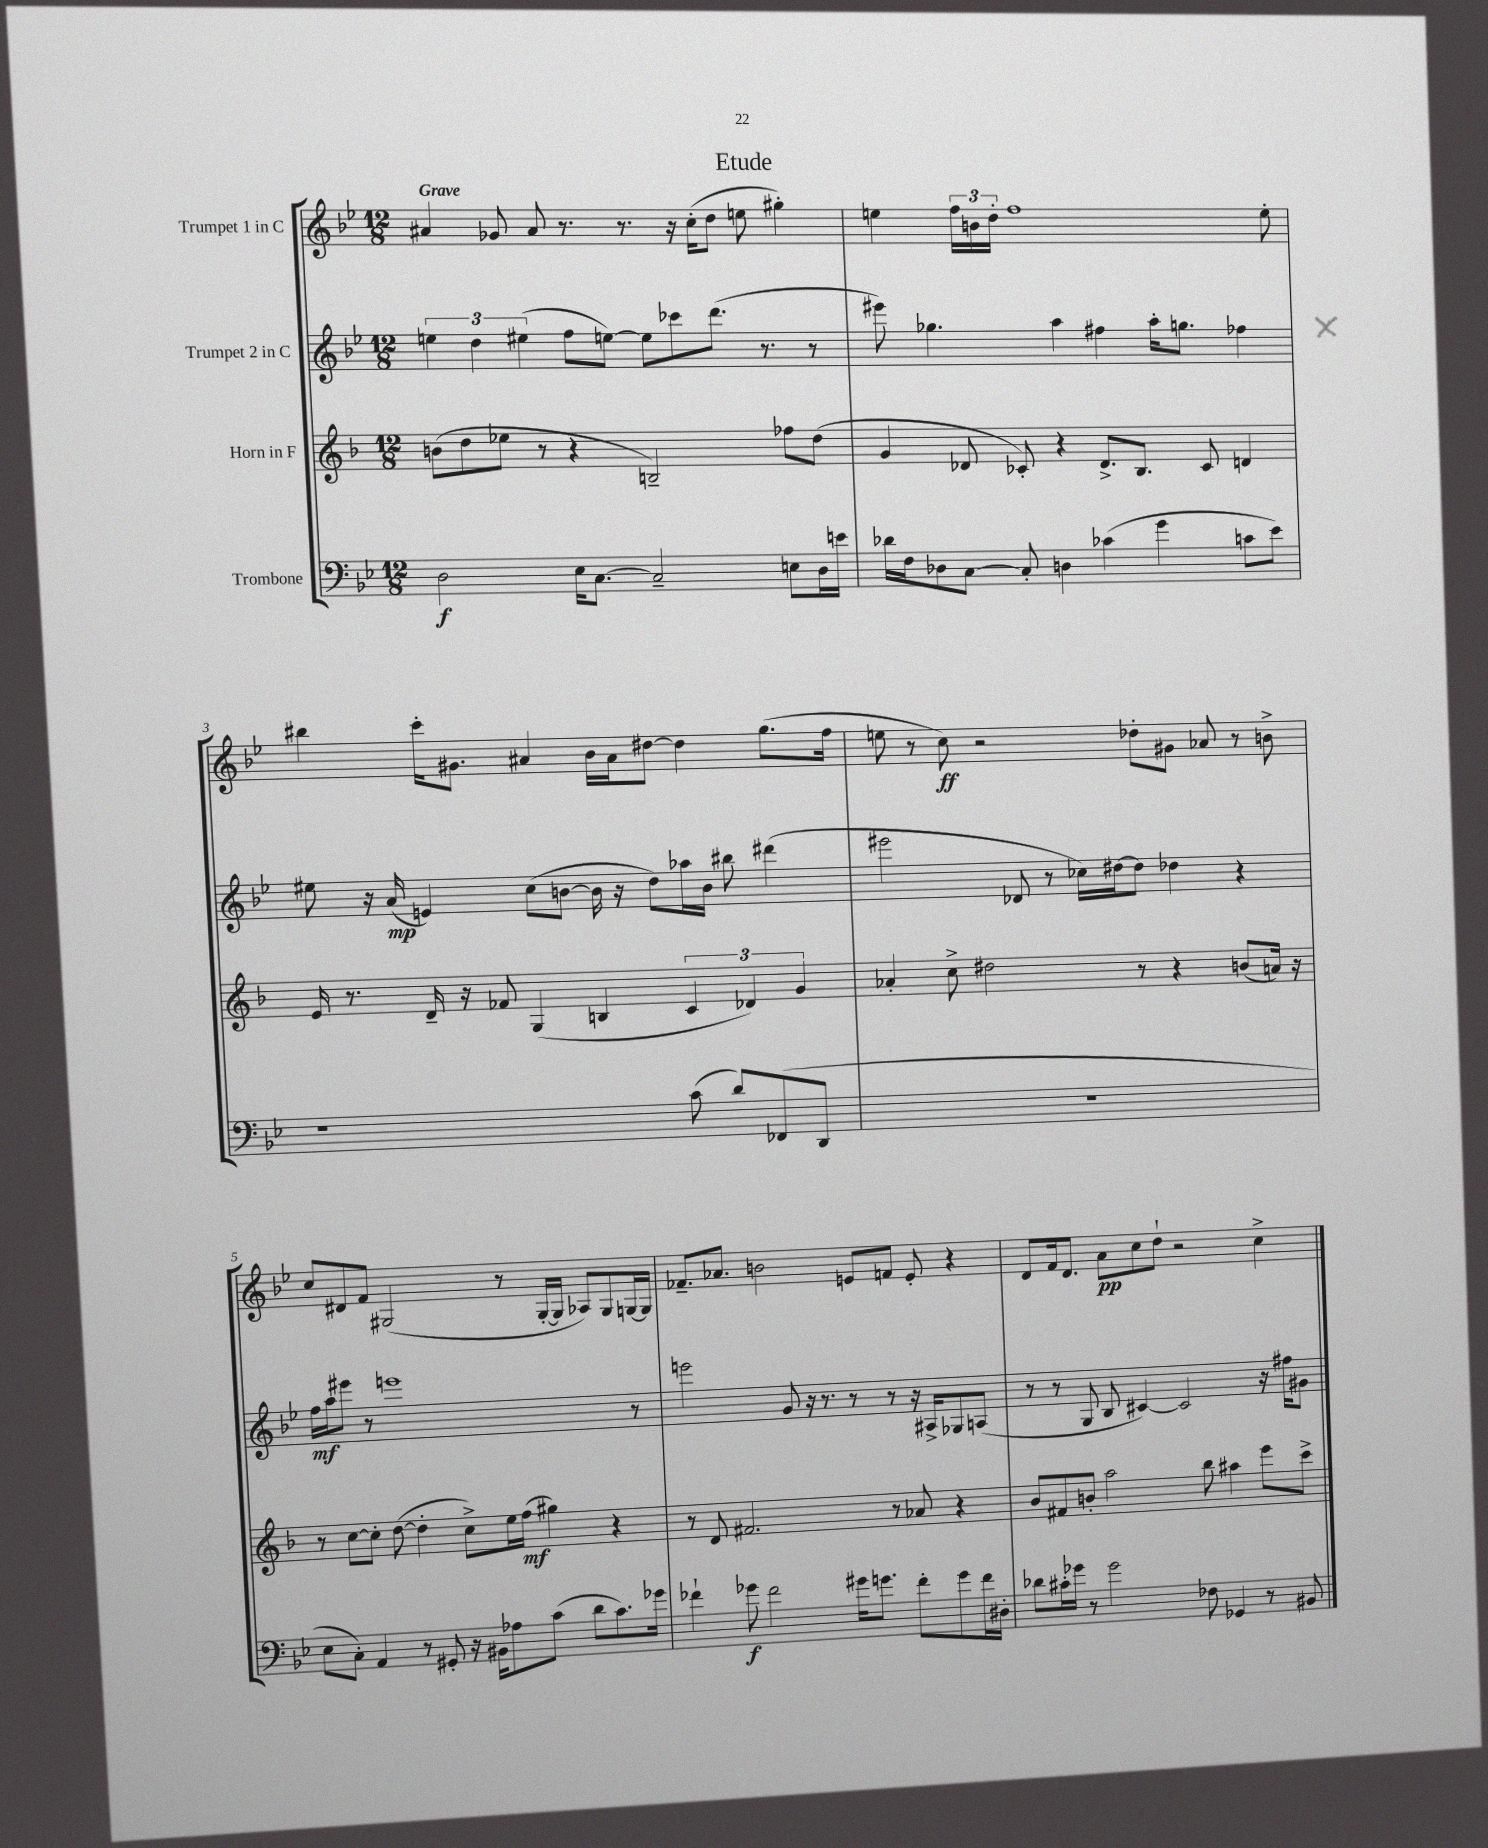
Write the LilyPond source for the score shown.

\header { title = "Etude" }
<<
\new StaffGroup <<
\new Staff = "s0" \with { instrumentName = "Trumpet 1 in C" } {
    \clef treble \key bes \major \numericTimeSignature \time 12/8 \tempo "Grave"
    \autoBeamOff ais'4 ges'8 ais'8 r8. r8. r16 c''16[-.( d''8] e''8 gis''4-.) |
    e''4 \tuplet 3/2 { f''16[ b'16 d''16]-. } f''1 e''8-. |
    bis''4 c'''16[-. gis'8.] ais'4 bes'16[ ais'16 dis''8]~ dis''4 g''8.[( f''16] |
    e''8 r8 c''8\ff) r2 des''8[-. gis'8] aes'8 r8 b'8-> |
    c''8[ dis'8 f'8] gis2( r8 gis16[~-. gis16] aes8[) gis8 g16~ g16] |
    fes'8.[-- aes'8.] b'2 e'8[ f'8] e'8-. r4 |
    d'8[ f'16 d'8.] a'8[\pp c''8 d''8]-! r2 c''4-> \bar "|." |
}
\new Staff = "s1" \with { instrumentName = "Trumpet 2 in C" } {
    \clef treble \key bes \major \numericTimeSignature \time 12/8
    \autoBeamOff \tuplet 3/2 { e''4 d''4 eis''4( } f''8[ e''8]~) e''8[ ces'''8 d'''8.]( r8. r8 |
    eis'''8) ges''4. a''4 fis''4 a''16[-. g''8.] fes''4 |
    eis''8 r16 a'16\mp( e'4) c''8[( b'8]~ b'16 r16 d''8[) aes''16 b'16] bis''8 dis'''4( |
    eis'''2 des'8 r8 ces''16[) dis''16~ dis''8] des''4 r4 |
    f''16[\mf a''16 eis'''8] r8 e'''1 r8 |
    e'''2 g'8 r16 r8. r8 r8 r16 ais16[-> ges8 a8]( |
    r8 r8 g8 bes8 cis'4~) cis'2 r16 fis''16[ gis'8] \bar "|." |
}
\new Staff = "s2" \with { instrumentName = "Horn in F" } {
    \clef treble \key f \major \numericTimeSignature \time 12/8
    \autoBeamOff b'8[( d''8 ees''8] r8 r4 b2--) fes''8[ d''8]( |
    g'4 des'8 ces'8-.) r4 des'8.[-> bes8.] ces'8 d'4 |
    e'16 r8. d'16-- r16 fes'8 g4( b4 \tuplet 3/2 { c'4 des'4) g'4 } |
    aes'4-. c''8-> dis''2 r8 r4 b'8[( a'16]) r16 |
    r8 c''8[~ c''8]-. d''8~( d''4-. c''8[->) e''16 f''16]\mf( gis''4) r4 |
    r8 d'8 fis'2. r8 aes'8 r4 |
    bes'8[ fis'8 b'8]-. a''2 bes''8 ais''4 e'''8[ c'''8]-> \bar "|." |
}
\new Staff = "s3" \with { instrumentName = "Trombone" } {
    \clef bass \key bes \major \numericTimeSignature \time 12/8
    \autoBeamOff d2\f ees16[ c8.]~ c2-- e8[ d16 e'16] |
    des'16[ f16 des8 c8]~ c8-. d4 ces'4( g'4 c'8[ ees'8]) |
    r1 c'8( d'8[) fes,8( d,8] |
    R1. |
    ees8[ c8]-.) a,4 r8 gis,8-. r16 bis,16[ aes8 c'8]( d'8[ c'8.) ges'16] |
    fes'4-! ges'8\f fes'2 gis'16[ g'8.] fes'8[-. g'8 fes'16 dis16]-. |
    des'8[ cis'16-. ges'16] r8 ges'2 fes8 ges,4 r8 bis,8 \bar "|." |
}
>>
>>
